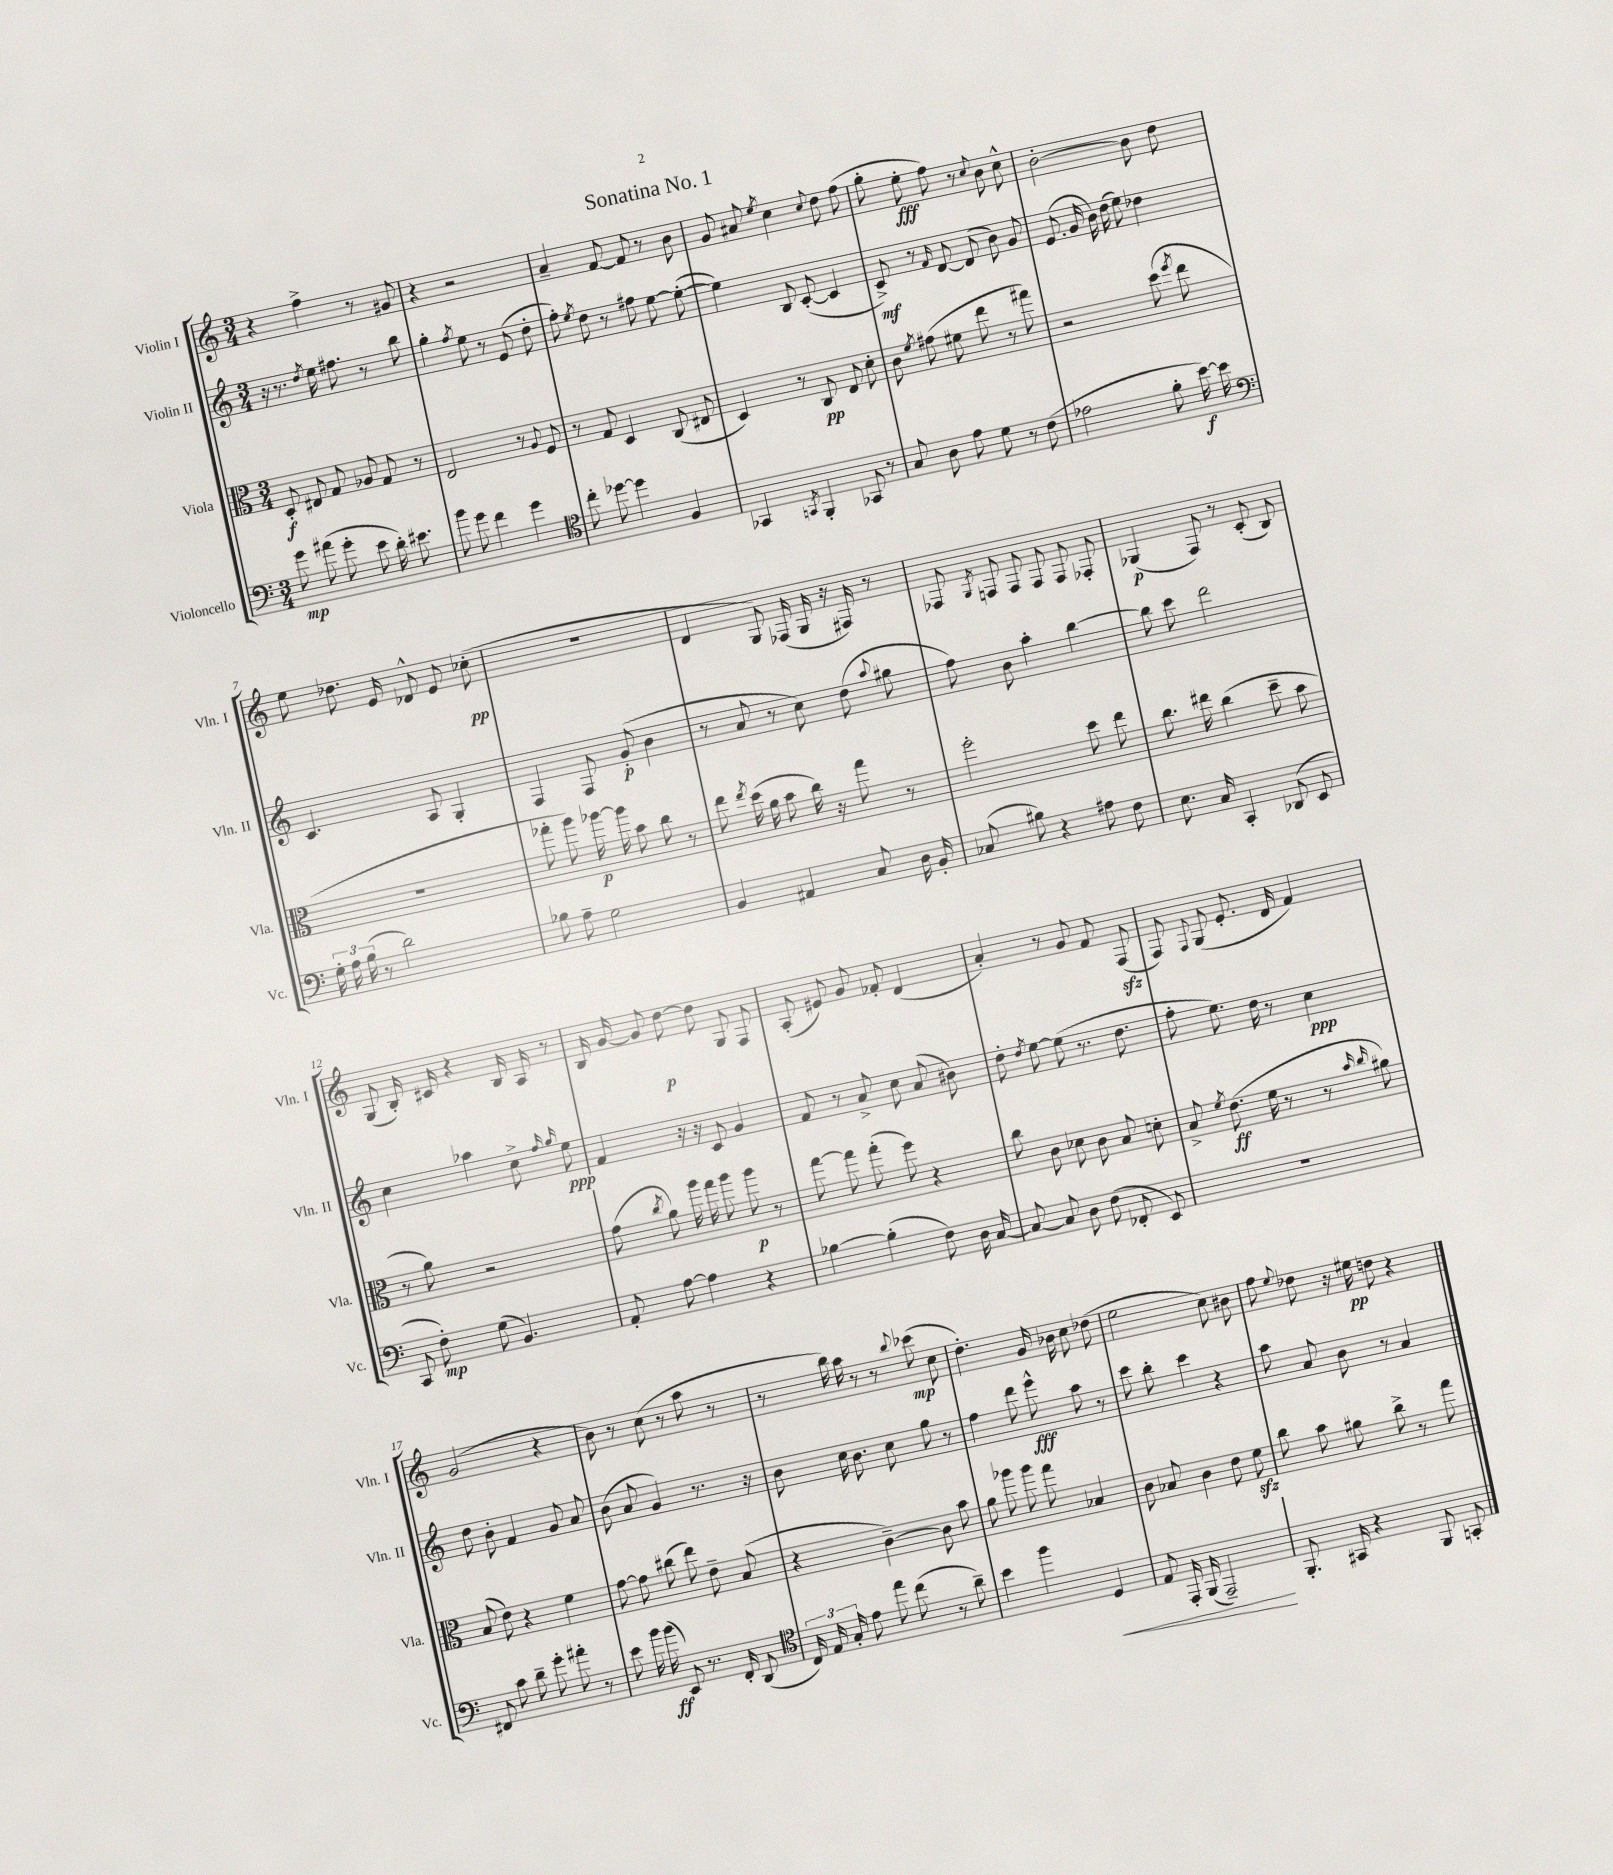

**kern	**dynam	**kern	**dynam	**kern	**dynam	**kern	**dynam
*part4	*part4	*part3	*part3	*part2	*part2	*part1	*part1
*staff4	*staff4	*staff3	*staff3	*staff2	*staff2	*staff1	*staff1
*I"Violoncello	*	*I"Viola	*	*I"Violin II	*	*I"Violin I	*
*I'Vc.	*	*I'Vla.	*	*I'Vln. II	*	*I'Vln. I	*
*clefF4	*	*clefC3	*	*clefG2	*	*clefG2	*
*k[]	*	*k[]	*	*k[]	*	*k[]	*
*M3/4	*	*M3/4	*	*M3/4	*	*M3/4	*
=1	=1	=1	=1	=1	=1	=1	=1
8g\	mp	8D'/	f	16r	.	4r	.
.	.	.	.	8.r	.	.	.
(8a#X\	.	8E#X/	.	.	.	.	.
.	.	.	.	8qdd/	.	.	.
8g'\	.	8G/	.	16ee\	.	4ff^\	.
.	.	.	.	8.ff#X\	.	.	.
8e\	.	8A-X/	.	.	.	.	.
16d'\)	.	8G/	.	8r	.	8r	.
8.e#X\	.	.	.	.	.	.	.
.	.	8r	.	8bb\	.	8g#X/	.
=2	=2	=2	=2	=2	=2	=2	=2
8b\	.	2E/	.	4gg'\	.	4r	.
8g\	.	.	.	.	.	.	.
.	.	.	.	8qff/	.	.	.
4f\	.	.	.	8ee\	.	2r	.
.	.	.	.	8r	.	.	.
4g\	.	8r	.	(8e/	.	.	.
.	.	8qqA/	.	.	.	.	.
.	.	8F/	.	8dd'\	.	.	.
=3	=3	=3	=3	=3	=3	=3	=3
*clefC4	*	*	*	*	*	*	*
8cc'\	.	8r	.	8ff'\)	.	4a~/	.
.	.	.	.	8qee/	.	.	.
[8dd-X\	.	8G/	.	8dd\	.	.	.
4dd-\]	.	4D/	.	8r	.	[8f/	.
.	.	.	.	8ff#X\	.	8f/]	.
4F/	.	(8C/	.	[8ee\	.	8r	.
.	.	8E#X/	.	(8ee'\_	.	8b\	.
=4	=4	=4	=4	=4	=4	=4	=4
4GG-X/	.	4D/)	.	4ee\])	.	8g/	.
.	.	.	.	.	.	8a#X/	.
8qGGn/	.	.	.	.	.	8qee/	.
4FF'/	.	8r	.	8B/	.	4cc\	.
.	.	8C/	pp	([8c'/	.	.	.
.	.	.	.	.	.	8qqcc/	.
8GG-X/	.	8E/	.	4c/]	.	8dd\	.
8r	.	8d'\	.	.	.	(8ff\	.
=5	=5	=5	=5	=5	=5	=5	=5
8G/	.	8c\	.	8c^/)	mf	8gg'\	.
.	.	8qf/	.	.	.	.	.
8A\	.	(8g#X\	.	8r	.	8ee'\	fff
.	.	.	.	16qqf/	.	.	.
8e\	.	8f#X\	.	[8d/	.	8ff\)	.
8d\	.	8ee\	.	(8d/]	.	8r	.
.	.	.	.	.	.	8qqcc/	.
8r	.	8r	.	8b\)	.	8b\	.
(8c\	.	8gg#X\)	.	8g/	.	8cc^^\	.
=6	=6	=6	=6	=6	=6	=6	=6
2e-X\	.	2r	.	(8.e/	.	[2b'\	.
.	.	.	.	16g/	.	.	.
.	.	.	.	16b\)	.	.	.
.	.	.	.	(16dd\	.	.	.
.	.	.	.	8ee\)	.	.	.
8f'\	.	(8dd\	.	4dd-X\	.	8b\]	.
.	.	8qff/	.	.	.	.	.
[16b\)	f	8ee\	.	.	.	8dd\	.
16b\]	.	.	.	.	.	.	.
!!LO:LB:g=z
=7	=7	=7	=7	=7	=7	=7	=7
*clefF4	*	*	*	*	*	*	*
24G'\	.	2.r	.	4.c/	.	8ee\	.
24A\	.	.	.	.	.	.	.
(24B\	.	.	.	.	.	.	.
8r	.	.	.	.	.	8.dd-X\	.
2d\)	.	.	.	.	.	.	.
.	.	.	.	.	.	16e/	.
.	.	.	.	8A/	.	8d-X^^/	.
.	.	.	.	4G'/	.	8e/	.
.	.	.	.	.	.	(8cc-X'\	pp
=8	=8	=8	=8	=8	=8	=8	=8
8B-X\	.	8gg-X'\	.	4F/	.	2.r	.
8A~\	.	8aa\)	.	.	.	.	.
2G\	.	[16aa-X\	p	8F/	.	.	.
.	.	16aa-\]	.	.	.	.	.
.	.	8b\	.	(8g'/	p	.	.
.	.	8cc\	.	4b\	.	.	.
.	.	8r	.	.	.	.	.
=9	=9	=9	=9	=9	=9	=9	=9
4BB/	.	8ee\	.	8r	.	4d/	.
.	.	8qee/	.	.	.	.	.
.	.	(16dd\	.	8a/	.	.	.
.	.	16a\	.	.	.	.	.
4AA#X/	.	8b\	.	8r	.	8G/)	.
.	.	16cc\)	.	8cc\)	.	(16F-X/	.
.	.	16r	.	.	.	16G/	.
8C/	.	8gg\	.	(8dd\	.	16r	.
.	.	.	.	.	.	16F#X/)	.
.	.	.	.	8qqaa/	.	.	.
16D\	.	8r	.	8gg#X\	.	8r	.
16BB'/	.	.	.	.	.	.	.
=10	=10	=10	=10	=10	=10	=10	=10
(8C-X/	.	2ff'\	.	8ff\)	.	8F-X/	.
.	.	.	.	.	.	8qG/	.
8B#X\)	.	.	.	8b\	.	8Fn/	.
4r	.	.	.	4aa'\	.	8F/	.
.	.	.	.	.	.	8F/	.
8A#X\	.	8dd\	.	[4bb\	.	8F/	.
8F\	.	8ee\	.	.	.	8F-X'/	.
=11	=11	=11	=11	=11	=11	=11	=11
8.E\	.	8.cc\	.	8bb\]	.	(4G-X/	p
.	.	.	.	8ccc\	.	.	.
16C/	.	16ee#X\	.	.	.	.	.
4CC'/	.	(4cc\	.	2ddd\	.	8F/)	.
.	.	.	.	.	.	8r	.
(8DD-X/	.	8dd~\	.	.	.	(8c'/	.
8EE/	.	8b\	.	.	.	8B/)	.
!!LO:LB:g=z
=12	=12	=12	=12	=12	=12	=12	=12
8CC/	.	8r	.	4cc\	.	(8G/	.
8F'\)	mp	8a\)	.	.	.	16B'/)	.
.	.	.	.	.	.	16c#X/	.
(8G\	.	2r	.	4aa-X\	.	4r	.
4.BB/)	.	.	.	.	.	.	.
.	.	.	.	8cc^\	.	16B/	.
.	.	.	.	.	.	16A/	.
.	.	.	.	16qqff/	.	.	.
.	.	.	.	16qqgg/	.	.	.
.	.	.	.	8ee\	ppp	8r	.
=13	=13	=13	=13	=13	=13	=13	=13
8AA'/	.	(8g\	.	4f/	.	16B/	.
.	.	.	.	.	.	[16g/	.
.	.	8qcc/	.	.	.	.	.
[8A\	.	8a\)	.	.	.	8g/]	.
4A\]	.	16aa\	.	16r	.	[8dd\	p
.	.	16gg\	.	16r	.	.	.
.	.	8aa\	.	8c/	.	8dd\]	.
4r	.	8aa\	p	4g/	.	8G/	.
.	.	8r	.	.	.	8F/	.
=14	=14	=14	=14	=14	=14	=14	=14
[4B-X\	.	[8gg\	.	8f/	.	(8A'/	.
.	.	8gg\]	.	8r	.	8e#X/)	.
(4B-'\]	.	(8gg'\	.	8a^/	.	8g/	.
.	.	8ff\)	.	8cc\	.	8f-X'/	.
8F\)	.	4r	.	(8a/	.	(4d/	.
16D\	.	.	.	8b#X\)	.	.	.
[16C/	.	.	.	.	.	.	.
=15	=15	=15	=15	=15	=15	=15	=15
8C/_	.	8cc\	.	8dd'\	.	4a'/)	.
.	.	.	.	8qdd/	.	.	.
8C/]	.	8c\	.	[8ee\	.	.	.
8D\	.	8d-X\	.	(8ee\]	.	8r	.
(8F\	.	8c\	.	8.r	.	8g/	.
8FF-X'/	.	8B/	.	.	.	8f/	.
.	.	.	.	8.dd\	.	.	.
8EE/)	.	8dn'\	.	.	.	(8Fzz/	.
=16	=16	=16	=16	=16	=16	=16	=16
2.r	.	8B^/	.	8ff'\	.	8F/)	.
.	.	8qf/	.	.	.	8qqF/	.
.	.	(8.e\	ff	8.ee\)	.	(8G/	.
.	.	.	.	.	.	8.e'/	.
.	.	16f\	.	16dd\	.	.	.
.	.	8r	.	8r	.	.	.
.	.	.	.	.	.	16d/	.
.	.	8r	.	4cc\	ppp	4f/)	.
.	.	16qqb/	.	.	.	.	.
.	.	16qqcc/	.	.	.	.	.
.	.	8a#X\)	.	.	.	.	.
!!LO:LB:g=z
=17	=17	=17	=17	=17	=17	=17	=17
8FF#X/	.	(8B/	.	8dd\	.	(2g/	.
8c\	.	8e\)	.	8b'\	.	.	.
8d~\	.	4r	.	4f/	.	.	.
8g'\	.	.	.	.	.	.	.
8a#X'\	.	4f\	.	8g/	.	4r	.
8r	.	.	.	8a/	.	.	.
=18	=18	=18	=18	=18	=18	=18	=18
8e\	.	[8g\	.	(8b\	.	8b\)	.
16b\	.	8g\]	.	8a/	.	8r	.
(16b\	ff	.	.	.	.	.	.
8EE/)	.	(8cc#X\	.	4g/)	.	(8cc\	.
8.r	.	8ee\)	.	.	.	8r	.
.	.	8e~\	.	8.r	.	8aa\	.
16FF'/	.	.	.	.	.	.	.
(8DD/	.	(8B/	.	.	.	8r	.
.	.	.	.	16r	.	.	.
=19	=19	=19	=19	=19	=19	=19	=19
*clefC4	*	*	*	*	*	*	*
24C/)	.	4r	.	8b\	.	8r	.
24E/	.	.	.	.	.	.	.
24G'/	.	.	.	.	.	.	.
8e\	.	.	.	16cc\	.	16bb\)	.
.	.	.	.	8.b\	.	16aa\	.
8ee\	.	[4c~\)	.	.	.	8r	.
(8cc\	.	.	.	8cc\	.	8r	.
.	.	.	.	.	.	8qqbb/	.
8r	.	8c\]	.	8gg\	.	(8ccc-X\	mp
8a~\)	.	8b\	.	8r	.	8cc\	.
=20	=20	=20	=20	=20	=20	=20	=20
4b\	.	8a\	.	4ff\	.	4.dd'\)	.
.	.	8aa-X\	.	.	.	.	.
4ff\	.	8aa-\	.	8ddd\	.	.	.
.	.	8gg\	.	8eee^^\	fff	16g/	.
.	.	.	.	.	.	16b-X\	.
!	!LO:HP:b	!	!	!	!	!	!
4D/	<	4B-X/	.	8aa\	.	8cc\	.
.	.	.	.	8r	.	(8dd-X\	.
=21	=21	=21	=21	=21	=21	=21	=21
8E/	.	8c\	.	8ccc\	.	2ee\	.
16EE'/	.	8B-X/	.	8bb'\	.	.	.
(16FF/	.	.	.	.	.	.	.
2EE~/)	.	4c\	.	4ccc\	.	.	.
.	.	8e\	.	4r	.	8cc\)	.
.	.	8fzz\	.	.	.	8b#X\	.
.	[	.	.	.	.	.	.
=22	=22	=22	=22	=22	=22	=22	=22
8.FF'/	.	8cc\	.	8aa\	.	8ff\	.
.	.	.	.	.	.	8qqee/	.
.	.	8b\	.	8a/	.	8dd-X\	.
16GG#X/	.	.	.	.	.	.	.
4r	.	8a#X\	.	8b\	.	16r	.
.	.	.	.	.	.	16ee#X\	pp
.	.	8cc^\	.	8r	.	8ddn\	.
8FF/	.	8r	.	4a/	.	4r	.
8GGn'/	.	8gg\	.	.	.	.	.
==	==	==	==	==	==	==	==
*-	*-	*-	*-	*-	*-	*-	*-
